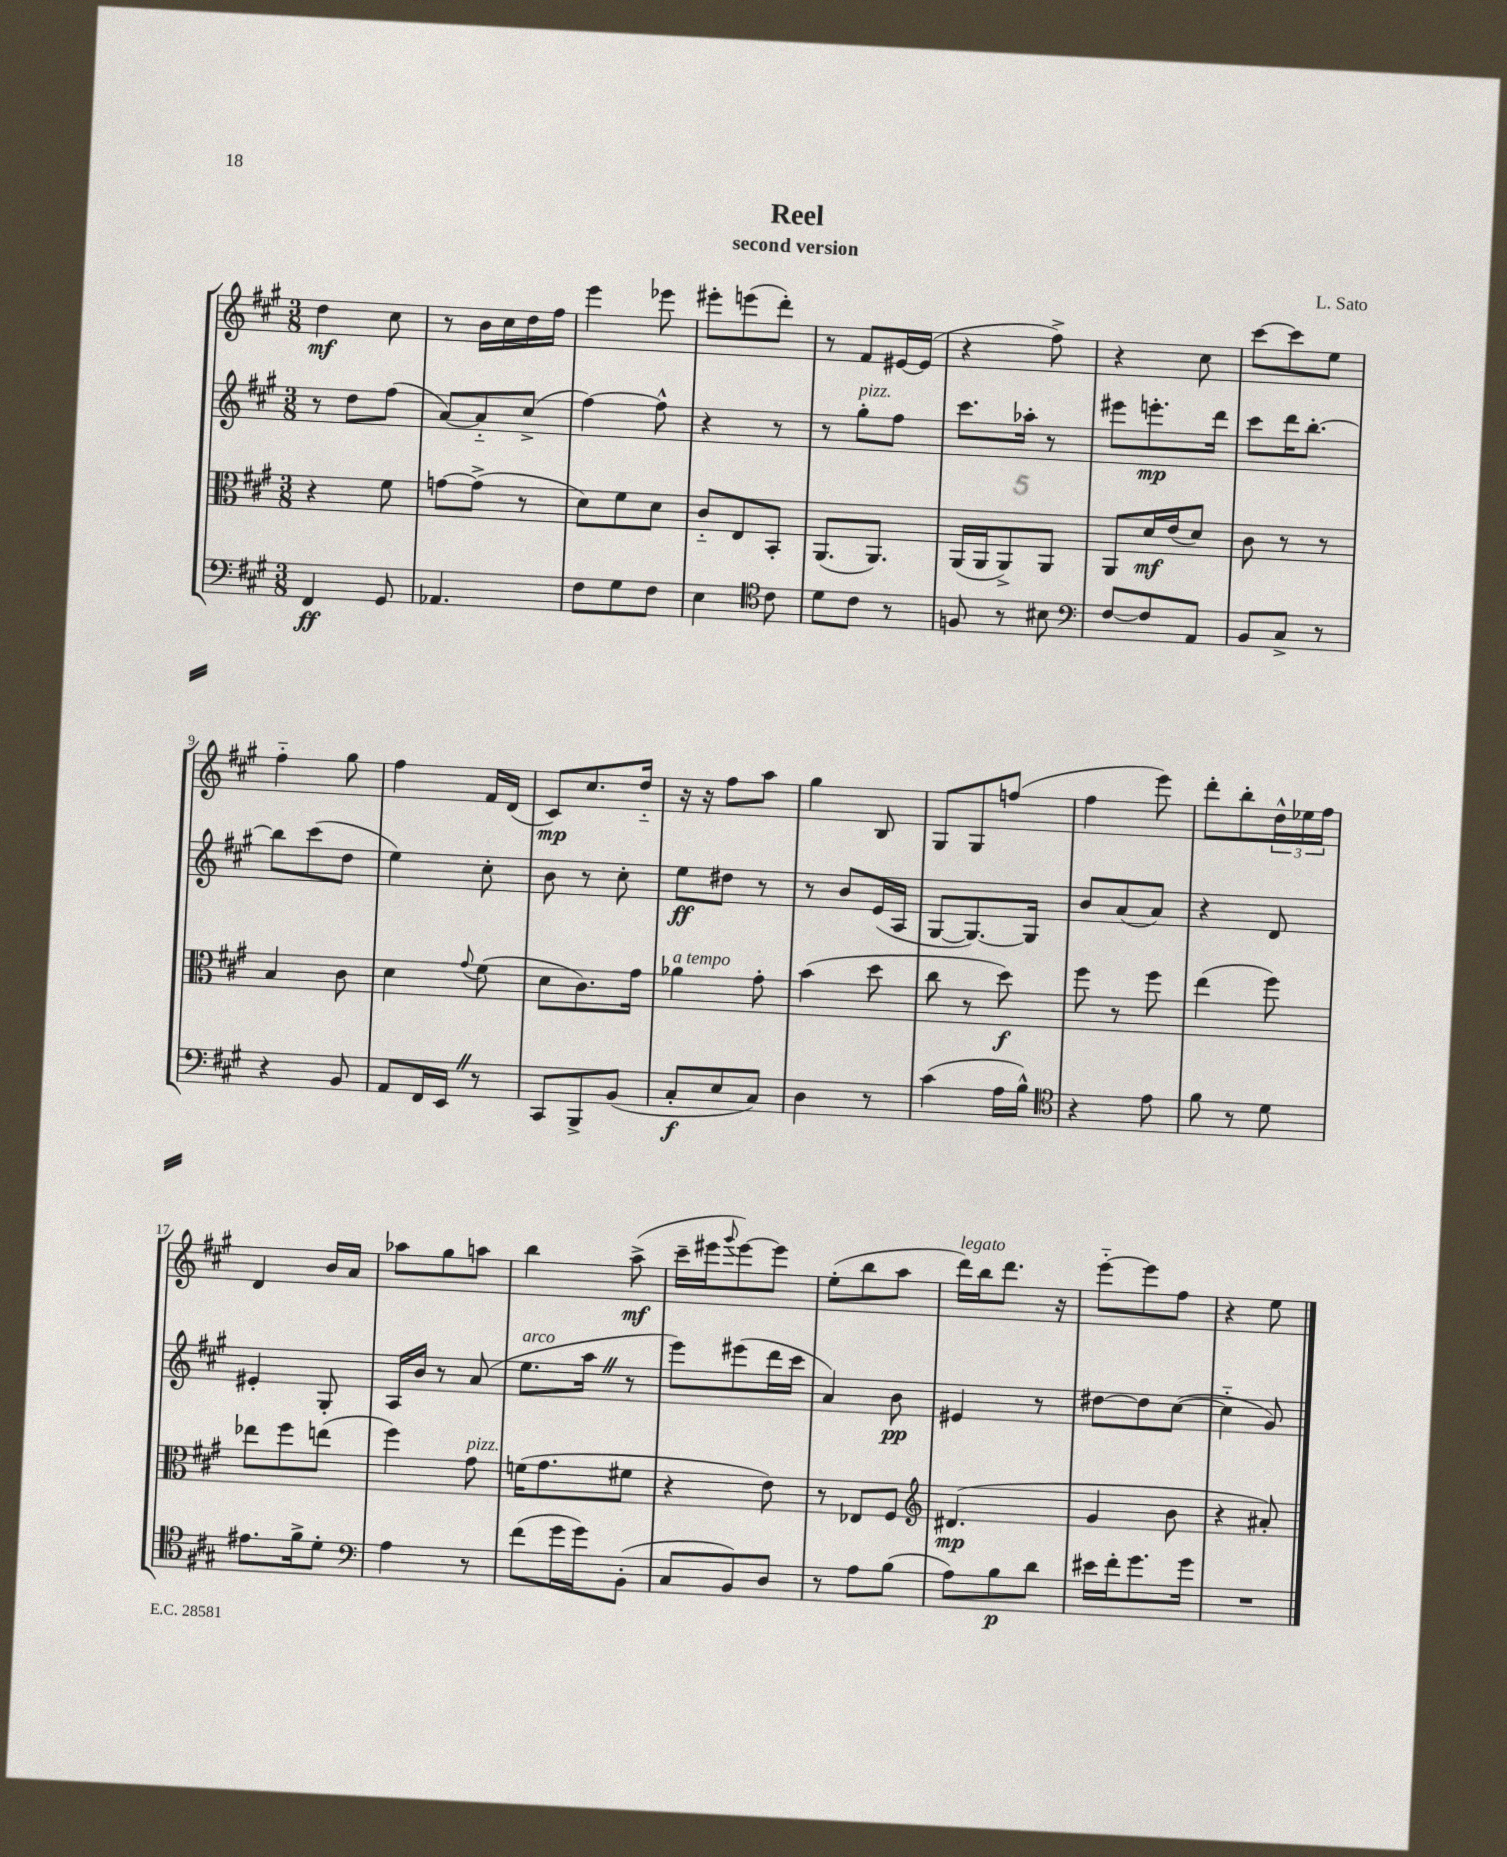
\header { title = "Reel" composer = "L. Sato" subtitle = "second version" }
<<
\new StaffGroup <<
\new Staff = "s0" {
    \clef treble \key a \major \numericTimeSignature \time 3/8
    d''4\mf cis''8 |
    r8 b'16 cis''16 d''16 fis''16 |
    e'''4 ees'''8 |
    eis'''8-. e'''8( d'''8-.) |
    r8 fis'8 eis'16~ eis'16( |
    r4 fis''8->) |
    r4 cis''8 |
    cis'''8~ cis'''8 e''8 |
    fis''4-_ gis''8 |
    fis''4 fis'16 d'16( |
    cis'8\mp) cis''8. d''16-_ |
    r16 r16 fis''8 a''8 |
    gis''4 b8 |
    gis8 gis8 f''8( |
    fis''4 e'''8) |
    d'''8-. b''8-. \tuplet 3/2 { d''16-^ ees''16 fis''16 } |
    d'4 b'16 a'16 |
    aes''8 gis''8 a''8 |
    b''4 a''8->\mf( |
    cis'''16-- eis'''16 \appoggiatura { gis'''8 } eis'''8~) eis'''8 |
    e''8-.( b''8 a''8 |
    d'''16^\markup { \italic "legato" }) b''16 d'''8. r16 |
    e'''8~-_ e'''8 fis''8 |
    r4 e''8 \bar "|." |
}
\new Staff = "s1" {
    \clef treble \key a \major \numericTimeSignature \time 3/8
    r8 d''8 fis''8( |
    a'8~) a'8-_ cis''8->( |
    fis''4~) fis''8-^ |
    r4 r8 |
    r8 gis''8-.^\markup { \italic "pizz." } fis''8 |
    cis'''8. aes''16-. r8 |
    eis'''8 e'''8.-.\mp d'''16 |
    cis'''8 d'''16 b''8.~-. |
    b''8 cis'''8( d''8 |
    e''4) cis''8-. |
    b'8 r8 cis''8-. |
    e''8\ff dis''8 r8 |
    r8 b'8 e'16( a16 |
    gis8~ gis8.~) gis16 |
    b'8 a'8( a'8) |
    r4 d'8 |
    eis'4-. gis8-. |
    a16 b'16 r8 a'8( |
    e''8.^\markup { \italic "arco" } a''16 \once \override BreathingSign.text = \markup { \musicglyph "scripts.caesura.straight" } \breathe r8 |
    e'''8) eis'''8( d'''16 cis'''16 |
    a'4) b'8\pp |
    eis'4 r8 |
    dis''8~ dis''8 cis''8~( |
    cis''4-_ gis'8) \bar "|." |
}
\new Staff = "s2" {
    \clef alto \key a \major \numericTimeSignature \time 3/8
    r4 fis'8 |
    g'8~ g'8->( r8 |
    d'8) fis'8 d'8 |
    cis'8-_ e8 b,8-. |
    a,8.( a,8.) |
    a,16( a,16 a,8->) a,8 |
    a,8 d'16\mf e'16( d'8) |
    cis'8 r8 r8 |
    b4 cis'8 |
    d'4 \appoggiatura { gis'8 } fis'8( |
    d'8 cis'8.) gis'16 |
    aes'4^\markup { \italic "a tempo" } gis'8-. |
    b'4( d''8 |
    cis''8 r8 d''8\f) |
    fis''8 r8 fis''8 |
    e''4( fis''8) |
    ees''8 fis''8 e''8( |
    fis''4) gis'8^\markup { \italic "pizz." } |
    f'16( gis'8. fis'8 |
    r4 e'8) |
    r8 ees8 fis8 |
    \clef treble dis'4.\mp( |
    gis'4 b'8 |
    r4 ais'8-.) \bar "|." |
}
\new Staff = "s3" {
    \clef bass \key a \major \numericTimeSignature \time 3/8
    fis,4\ff gis,8 |
    aes,4. |
    fis8 gis8 fis8 |
    e4 \clef tenor cis'8 |
    d'8 cis'8 r8 |
    f8 r8 bis8 |
    \clef bass fis8~ fis8 a,8 |
    b,8 cis8-> r8 |
    r4 b,8 |
    a,8 fis,16 e,16 \once \override BreathingSign.text = \markup { \musicglyph "scripts.caesura.straight" } \breathe r8 |
    cis,8 b,,8-> b,8( |
    cis8-.\f e8 cis8) |
    d4 r8 |
    cis'4( a16 b16-^) |
    \clef tenor r4 e'8 |
    fis'8 r8 d'8 |
    eis'8. fis'16-> d'8-. |
    \clef bass a4 r8 |
    fis'8( gis'16 gis'16) b,8-.( |
    cis8 b,8) d8 |
    r8 a8 b8( |
    a8) b8\p d'8 |
    eis'16 fis'16-. gis'8. gis'16 |
    R4. \bar "|." |
}
>>
>>
